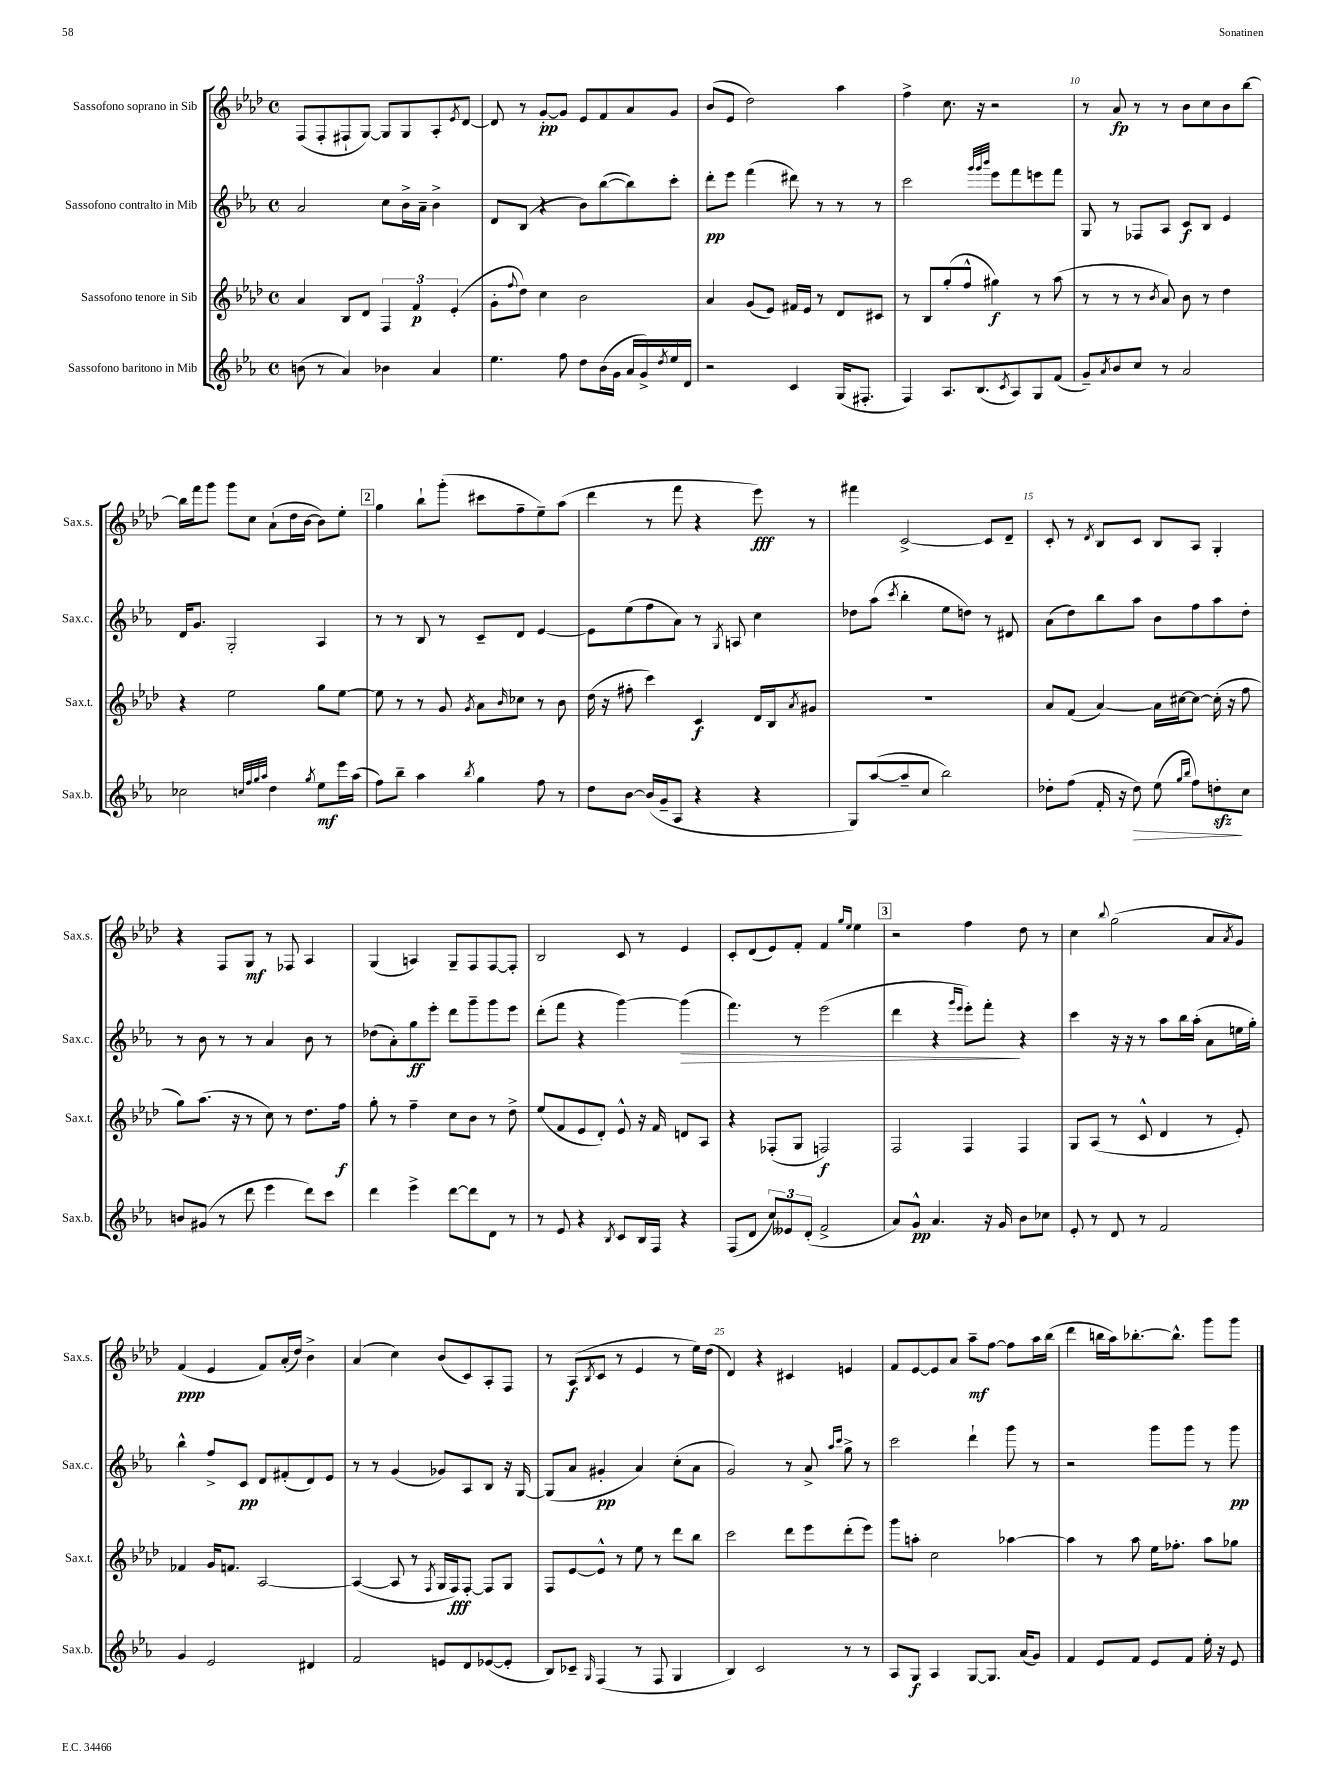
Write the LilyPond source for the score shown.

<<
\new StaffGroup <<
\new Staff = "s0" \with { instrumentName = "Sassofono soprano in Sib" shortInstrumentName = "Sax.s." } {
    \clef treble \key aes \major \defaultTimeSignature \time 4/4
    f8( f8-. fis8-! g8~) g8 g8 aes8-. \acciaccatura { ees'8 } des'8~ |
    des'8 r8 g'8~-.\pp g'8 ees'8 f'8 aes'8 g'8 |
    bes'8( ees'8 des''2) aes''4 |
    f''4-> c''8. r16 r2 |
    r8 aes'8\fp r8 r8 bes'8 c''8 bes'8 bes''8~ |
    bes''16 f'''16 g'''8 g'''8 c''8 aes'8-!( des''16 bes'16~ bes'8) ees''8-. |
    \mark \markup { \box "2" } g''4 bes''8-! g'''8-.( cis'''8 f''8-- ees''8--) aes''8( |
    des'''4 r8 f'''8 r4 ees'''8\fff) r8 |
    fis'''4 c'2~-> c'8 des'8-- |
    c'8-. r8 \acciaccatura { des'8 } bes8 c'8 bes8 aes8 g4-. |
    r4 f8 g8\mf r8 fes8 aes4 |
    g4( a4) g8-- f8 f8~ f8-. |
    bes2 c'8 r8 ees'4 |
    c'8-. des'8( ees'8) f'8-. f'4 \grace { g''16 ees''16 } ees''4 |
    \mark \markup { \box "3" } r2 f''4 des''8 r8 |
    c''4 \appoggiatura { bes''8 } g''2( aes'8 \acciaccatura { aes'8 } g'8) |
    f'4\ppp( ees'4 f'8) aes'16-.( des''16) bes'4-> |
    aes'4( c''4) bes'8( c'8) aes8-. f8 |
    r8 aes8\f( \acciaccatura { bes8 } c'8 r8 ees'4 r8 ees''16) des''16( |
    des'4) r4 cis'4 e'4 |
    f'8 ees'8~ ees'8 aes'8 aes''8--\mf f''8~ f''8 aes''16 bes''16( |
    des'''4 b''16 aes''16) bes''8.~-. bes''8.-^ g'''8 g'''8 \bar "|." |
}
\new Staff = "s1" \with { instrumentName = "Sassofono contralto in Mib" shortInstrumentName = "Sax.c." } {
    \clef treble \key ees \major \defaultTimeSignature \time 4/4
    aes'2 c''8 bes'16-> aes'16-- bes'4-> |
    d'8 bes8( r4 bes'8) bes''8~( bes''8) c'''8-. |
    d'''8-.\pp ees'''8 f'''4( dis'''8) r8 r8 r8 |
    c'''2 \grace { g'''32 g'''32 bes'''32 } ees'''8 f'''8 e'''8 f'''8 |
    g8 r8 fes8 aes8 c'8\f bes8 ees'4 |
    d'16 g'8. g2-. aes4 |
    \mark \markup { \box "2" } r8 r8 bes8 r8 c'8-- d'8 ees'4~ |
    ees'8 ees''8( f''8 aes'8) r8 \acciaccatura { g8 } a8 c''4 |
    des''8 aes''8( \acciaccatura { c'''8 } bes''4-. ees''8 d''8) r8 dis'8 |
    aes'8( d''8) bes''8 aes''8 bes'8 f''8 aes''8 d''8-. |
    r8 bes'8 r8 r8 aes'4 bes'8 r8 |
    des''8( aes'8-.) g''8\ff ees'''8-. d'''8 g'''8-- g'''8 ees'''8 |
    d'''8-.( f'''8 r4 g'''4~) g'''4\>( |
    f'''4.) r8 ees'''2( |
    \mark \markup { \box "3" } d'''4 r4 \grace { g'''16 ees'''16 } ees'''8-.) f'''8-.\! r4 |
    c'''4 r16 r16 r8 aes''8 bes''16 aes''16-.( aes'8 e''16 g''16-.) |
    bes''4-^ f''8-> c'8\pp d'8 fis'8-.( d'8) ees'8 |
    r8 r8 g'4( ges'8) aes8 bes8 r16 g16~ |
    g8( aes'8 gis'4-.\pp aes'4) c''8-.( aes'8 |
    g'2) r8 aes'8-> \grace { aes''16 c'''16 } g''8-> r8 |
    c'''2 d'''4-! g'''8 r8 |
    r2 g'''8 g'''8 r8 g'''8\pp \bar "|." |
}
\new Staff = "s2" \with { instrumentName = "Sassofono tenore in Sib" shortInstrumentName = "Sax.t." } {
    \clef treble \key aes \major \defaultTimeSignature \time 4/4
    aes'4 bes8 des'8 \tuplet 3/2 { f4 f'4\p ees'4-.( } |
    g'8-. \appoggiatura { f''8 } des''8) c''4 bes'2 |
    aes'4 g'8( ees'8) fis'16 ees'16 r8 des'8 cis'8 |
    r8 bes8 g''8-.( f''8-^ gis''4\f) r8 aes''8( |
    r8 r8 r8 \acciaccatura { bes'8 } aes'8) bes'8 r8 des''4 |
    r4 ees''2 g''8 ees''8~ |
    \mark \markup { \box "2" } ees''8 r8 r8 g'8 \acciaccatura { g'8 } aes'8 \grace { bes'16 } ces''8 r8 bes'8 |
    des''16( r16 fis''8-. c'''4) c'4\f des'16 bes16 \acciaccatura { aes'8 } gis'8 |
    R1 |
    aes'8 f'8( aes'4~) aes'16 cis''16~ cis''8~ cis''16-.( r16 f''8 |
    g''8) aes''8.( r16 r8 c''8) r8 des''8. f''16\f |
    g''8-. r8 f''4-- c''8 bes'8 r8 des''8-> |
    ees''8( f'8 ees'8 des'8-.) ees'8-^ r16 f'16 d'8 aes8 |
    r4 fes8-.( g8 f2\f) |
    \mark \markup { \box "3" } f2 f4 f4 |
    g8 aes8( r8 c'8-^ des'4 r8 ees'8-.) |
    fes'4 g'16 f'8. aes2~ |
    aes4~( aes8 r8 \acciaccatura { f8 } g16 f16\fff) f8~-. f8 g8 |
    f8 ees'8~ ees'8-^ r8 ees''8 r8 des'''8 bes''8 |
    c'''2 des'''8 ees'''8 des'''8-.( ees'''8) |
    g'''8 a''8-. c''2 aes''4~ |
    aes''4 r8 aes''8 ees''16 fes''8.-. aes''8 ges''8 \bar "|." |
}
\new Staff = "s3" \with { instrumentName = "Sassofono baritono in Mib" shortInstrumentName = "Sax.b." } {
    \clef treble \key ees \major \defaultTimeSignature \time 4/4
    b'8( r8 aes'4) bes'4 aes'4 |
    ees''4. f''8 d''8 bes'16( g'16 aes'16 g'16->) \acciaccatura { d''8 } ees''16 d'16 |
    r2 c'4 g16( fis8.-. |
    f4) aes8. bes8.( \acciaccatura { c'8 } aes8) g8 f'8( |
    g'8--) \acciaccatura { aes'8 } bes'8 c''8 r8 aes'2 |
    ces''2 \grace { c''32 f''32 g''32 aes''32 } d''4 \acciaccatura { g''8 } ees''8\mf ees'''16 aes''16( |
    \mark \markup { \box "2" } f''8) bes''8-- aes''4 \acciaccatura { bes''8 } g''4 f''8 r8 |
    d''8 bes'8~ bes'16( g'16-- aes8 r4 r4 |
    g8) aes''8~( aes''8-- c''8 bes''2) |
    des''8-. f''8( f'16-. r16 des''8\>) ees''8( \grace { g''16 bes''16 } f''8) d''8-.\sfz\! c''8 |
    b'8 gis'8( r8 d'''8 ees'''4 d'''8) c'''8 |
    d'''4 ees'''4-> d'''8~ d'''8 d'8 r8 |
    r8 ees'8 r4 \acciaccatura { bes8 } c'8 bes16 f16 r4 |
    f8( d'8 \tuplet 3/2 { c''8) eeses'8 d'8-.( } f'2-> |
    \mark \markup { \box "3" } aes'8) g'8-^\pp aes'4. r16 g'16 bes'8 ces''8 |
    ees'8-. r8 d'8 r8 f'2 |
    g'4 ees'2 dis'4 |
    f'2 e'8 d'8 ees'8~( ees'8-. |
    bes8) ces'8-- \grace { g16 } f4( r8 f8 g4 |
    bes4) c'2 r8 r8 |
    aes8 g8\f aes4 g8~ g8. aes'16( g'8) |
    f'4 ees'8 f'8 ees'8 f'8 ees''16-. r16 ees'8 \bar "|." |
}
>>
>>
\layout { \context { \Score currentBarNumber = #6 \override BarNumber.break-visibility = ##(#f #t #t) barNumberVisibility = #(every-nth-bar-number-visible 5) } }
